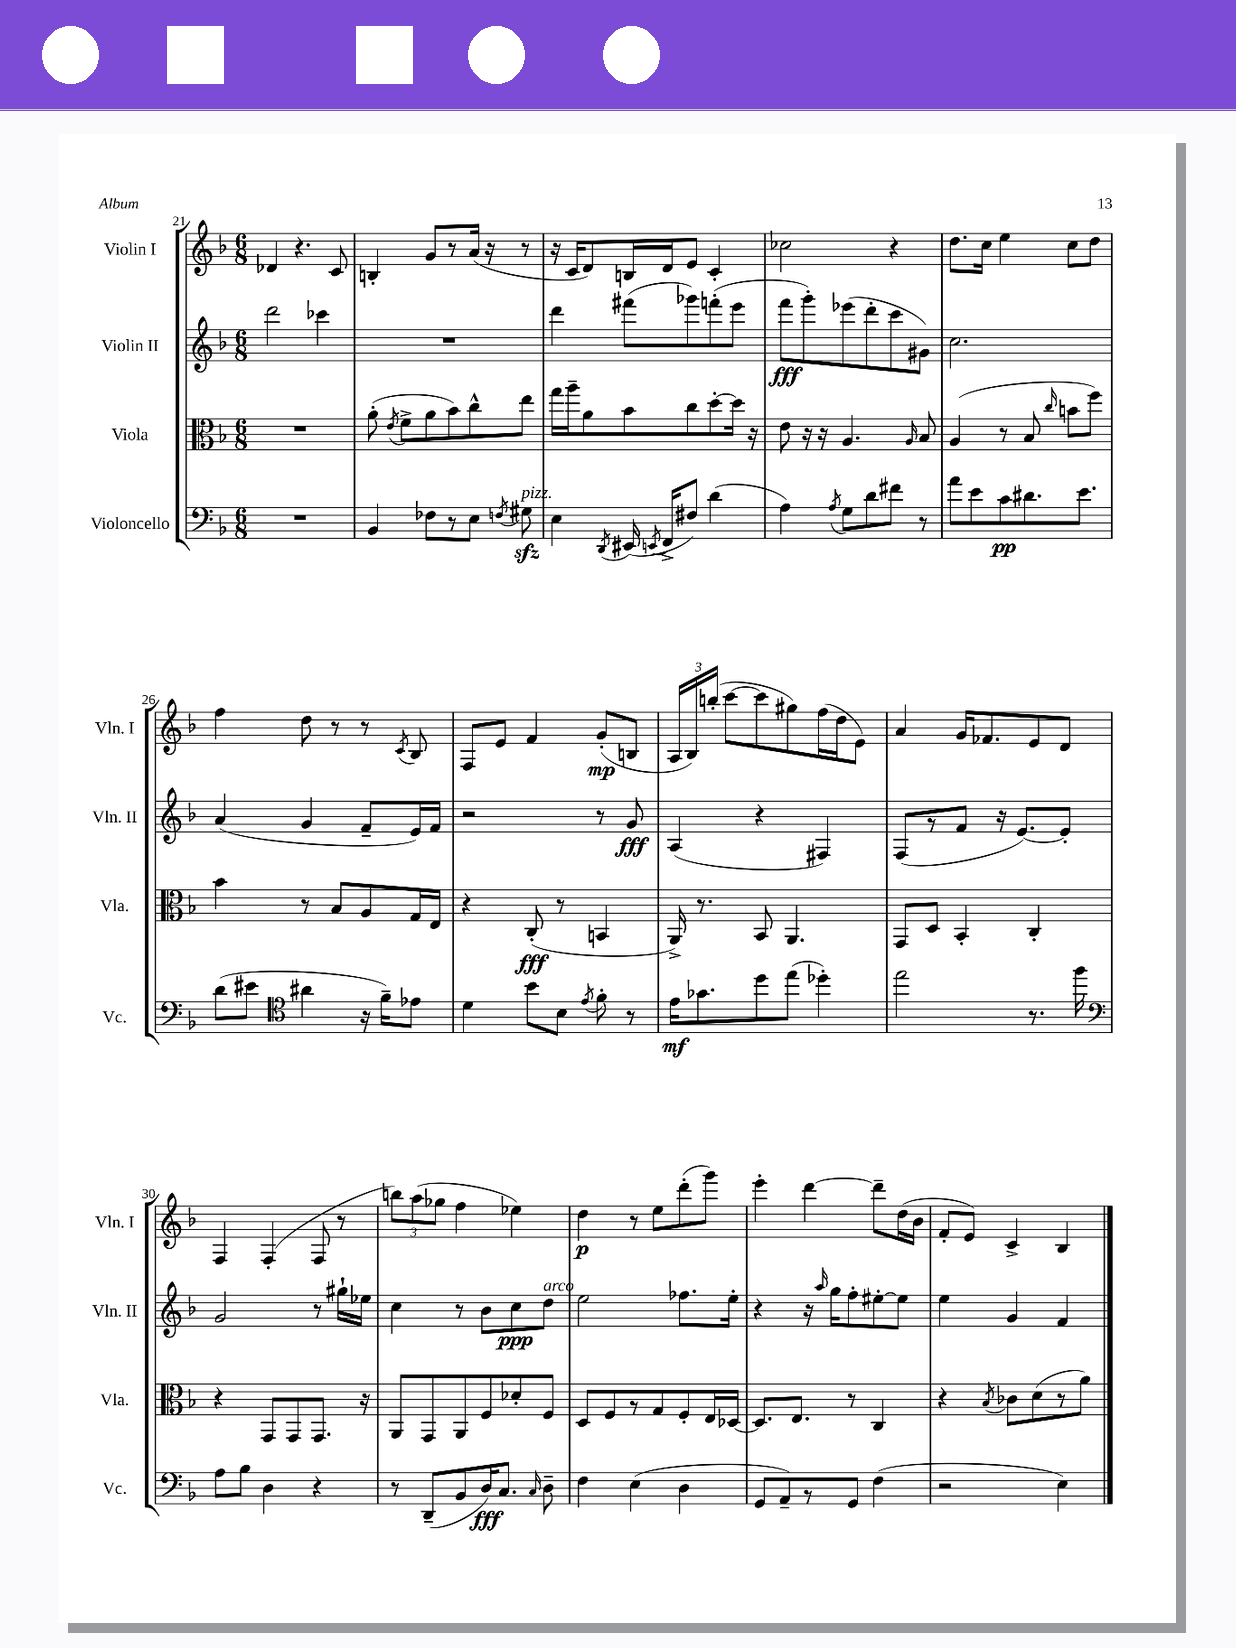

**kern	**dynam	**kern	**dynam	**kern	**dynam	**kern	**dynam
*part4	*part4	*part3	*part3	*part2	*part2	*part1	*part1
*staff4	*staff4	*staff3	*staff3	*staff2	*staff2	*staff1	*staff1
*I"Violoncello	*	*I"Viola	*	*I"Violin II	*	*I"Violin I	*
*I'Vc.	*	*I'Vla.	*	*I'Vln. II	*	*I'Vln. I	*
*clefF4	*	*clefC3	*	*clefG2	*	*clefG2	*
*k[b-]	*	*k[b-]	*	*k[b-]	*	*k[b-]	*
*M6/8	*	*M6/8	*	*M6/8	*	*M6/8	*
=21	=21	=21	=21	=21	=21	=21	=21
2.r	.	2.r	.	2ddd\	.	4d-X/	.
.	.	.	.	.	.	4.r	.
.	.	.	.	4ccc-X\	.	.	.
.	.	.	.	.	.	8c/	.
=22	=22	=22	=22	=22	=22	=22	=22
4BB-/	.	(8a'\	.	2.r	.	4Bn'/	.
.	.	8qe/	.	.	.	.	.
.	.	8f^\L	.	.	.	.	.
8F-X\L	.	8a\	.	.	.	8g/L	.
8r	.	8b-\)	.	.	.	8r	.
8E\J	.	8cc^^\	.	.	.	(16a/Jk	.
.	.	.	.	.	.	16r	.
8qFn/	.	.	.	.	.	.	.
!LO:TX:a:i:t=pizz.	!	!	!	!	!	!	!
8G#Xzz\	.	8ee\J	.	.	.	8r	.
=23	=23	=23	=23	=23	=23	=23	=23
4E\	.	16gg\LL	.	4ddd\	.	16r	.
.	.	16aa~\J	.	.	.	16c/KL	.
.	.	8a\	.	.	.	8d/)	.
8qDD/	.	.	.	.	.	.	.
(16EE#X/	.	8b-\	.	(8fff#X\L	.	16Bn/L	.
8qEEn/	.	.	.	.	.	.	.
16FF^/KL	.	.	.	.	.	16d/J	.
8F#X/J)	.	8cc\	.	8ggg-X\)	.	8e/J	.
(4d\	.	[8dd'\	.	(8fffn'\	.	4c'/	.
.	.	16dd\Jk]	.	8eee\J	.	.	.
.	.	16r	.	.	.	.	.
=24	=24	=24	=24	=24	=24	=24	=24
4A\)	.	8e\	.	8fff\L	fff	2cc-X\	.
.	.	16r	.	8ggg'\)	.	.	.
.	.	16r	.	.	.	.	.
8qA/	.	.	.	.	.	.	.
8G\L	.	4.A/	.	(8eee-X\	.	.	.
8d\	.	.	.	8ddd'\	.	.	.
8f#X\J	.	.	.	8ccc\	.	4r	.
.	.	16qqA/	.	.	.	.	.
8r	.	8B-/	.	8g#X\J)	.	.	.
=25	=25	=25	=25	=25	=25	=25	=25
8a\L	.	(4A/	.	2.cc\	.	8.dd\L	.
8e\	.	.	.	.	.	.	.
.	.	.	.	.	.	16cc\Jk	.
8c\	pp	8r	.	.	.	4ee\	.
8.d#X\	.	8B-/	.	.	.	.	.
.	.	16qqcc/	.	.	.	.	.
.	.	8bn\L	.	.	.	8cc\L	.
8.e\J	.	.	.	.	.	.	.
.	.	8ff\J)	.	.	.	8dd\J	.
!!LO:LB:g=z
=26	=26	=26	=26	=26	=26	=26	=26
(8d\L	.	4b-\	.	(4a/	.	4ff\	.
8e#X\J	.	.	.	.	.	.	.
*clefC4	*	*	*	*	*	*	*
4a#X\	.	8r	.	4g/	.	8dd\	.
.	.	8B-/L	.	.	.	8r	.
16r	.	8A/	.	8f~/L	.	8r	.
16f~\KL)	.	.	.	.	.	.	.
.	.	.	.	.	.	8qc/	.
8e-X\J	.	16G/L	.	16e/L)	.	8B-/	.
.	.	16E/JJ	.	16f/JJ	.	.	.
=27	=27	=27	=27	=27	=27	=27	=27
4d\	.	4r	.	2r	.	8F/L	.
.	.	.	.	.	.	8e/J	.
8b-\L	.	(8C'/	fff	.	.	4f/	.
8B-\J	.	8r	.	.	.	.	.
8qe/	.	.	.	.	.	.	.
8f'\	.	4BBn/	.	8r	.	(8g'/L	mp
8r	.	.	.	8g/	fff	8Bn/J	.
=28	=28	=28	=28	=28	=28	=28	=28
16e\KL	mf	16AA^/)	.	(4A/	.	24A/LL	.
.	.	.	.	.	.	24B-/)	.
8.g-X\	.	8.r	.	.	.	.	.
.	.	.	.	.	.	(24bbn'/JJ	.
.	.	.	.	.	.	[8ccc\L	.
8dd\	.	8BB-/	.	4r	.	8ccc\]	.
(8ee\J	.	4.AA/	.	.	.	8gg#X\)	.
4dd-X'\)	.	.	.	4F#X/)	.	(16ff\L	.
.	.	.	.	.	.	16dd\J	.
.	.	.	.	.	.	8e\J)	.
=29	=29	=29	=29	=29	=29	=29	=29
2ee\	.	8GG/L	.	(8F/L	.	4a/	.
.	.	8D/J	.	8r	.	.	.
.	.	4BB-'/	.	8f/J	.	16g/KL	.
.	.	.	.	.	.	8.f-X/	.
.	.	.	.	16r	.	.	.
.	.	.	.	[8.e/L)	.	.	.
8.r	.	4C'/	.	.	.	8e/	.
.	.	.	.	8e'/J]	.	8d/J	.
16ff\	.	.	.	.	.	.	.
!!LO:LB:g=z
=30	=30	=30	=30	=30	=30	=30	=30
*clefF4	*	*	*	*	*	*	*
8A\L	.	4r	.	2g/	.	4F/	.
8B-\J	.	.	.	.	.	.	.
4D\	.	8GG/L	.	.	.	(4F'/	.
.	.	8GG/	.	.	.	.	.
4r	.	8.GG/J	.	8r	.	8F/	.
.	.	.	.	16gg#X`\LL	.	8r	.
.	.	16r	.	16ee-X\JJ	.	.	.
=31	=31	=31	=31	=31	=31	=31	=31
8r	.	8AA/L	.	4cc\	.	12bbn\L)	.
.	.	.	.	.	.	(12aa\	.
(8DD~/L	.	8GG/	.	.	.	.	.
.	.	.	.	.	.	12gg-X\J	.
8BB-/	.	8AA/	.	8r	.	4ff\	.
16D/K)	fff	8F/	.	8b-\L	.	.	.
8.C/J	.	.	.	.	.	.	.
.	.	8d-X'/	.	8cc\	ppp	4ee-X\)	.
16qqC/	.	.	.	.	.	.	.
!	!	!	!	!LO:TX:a:i:t=arco	!	!	!
8D~\	.	8F/J	.	8dd\J	.	.	.
=32	=32	=32	=32	=32	=32	=32	=32
4F\	.	8D/L	.	2ee\	.	4dd\	p
.	.	8F/	.	.	.	.	.
(4E\	.	8r	.	.	.	8r	.
.	.	8G/	.	.	.	8ee\L	.
4D\	.	8F'/	.	8.ff-X\L	.	(8ddd'\	.
.	.	16E/L	.	.	.	8ggg\J)	.
.	.	[16D-X/JJ	.	16ee'\Jk	.	.	.
=33	=33	=33	=33	=33	=33	=33	=33
8GG/L	.	8.D-/L]	.	4r	.	4eee'\	.
8AA~/)	.	.	.	.	.	.	.
.	.	8.E/J	.	.	.	.	.
8r	.	.	.	16r	.	[4ddd\	.
.	.	.	.	16qqaa/	.	.	.
.	.	.	.	16gg\KL	.	.	.
8GG/J	.	8r	.	8ff'\	.	.	.
(4F\	.	4C/	.	[8ee#X'\	.	8ddd~\L]	.
.	.	.	.	8ee#\J]	.	(16dd\L	.
.	.	.	.	.	.	16b-\JJ	.
=34	=34	=34	=34	=34	=34	=34	=34
2r	.	4r	.	4ee\	.	8f'/L	.
.	.	.	.	.	.	8e/J)	.
.	.	8qB-/	.	.	.	.	.
.	.	8c-X\L	.	4g/	.	4c^/	.
.	.	(8d\	.	.	.	.	.
4E\)	.	8r	.	4f/	.	4B-/	.
.	.	8a\J)	.	.	.	.	.
==	==	==	==	==	==	==	==
*-	*-	*-	*-	*-	*-	*-	*-
